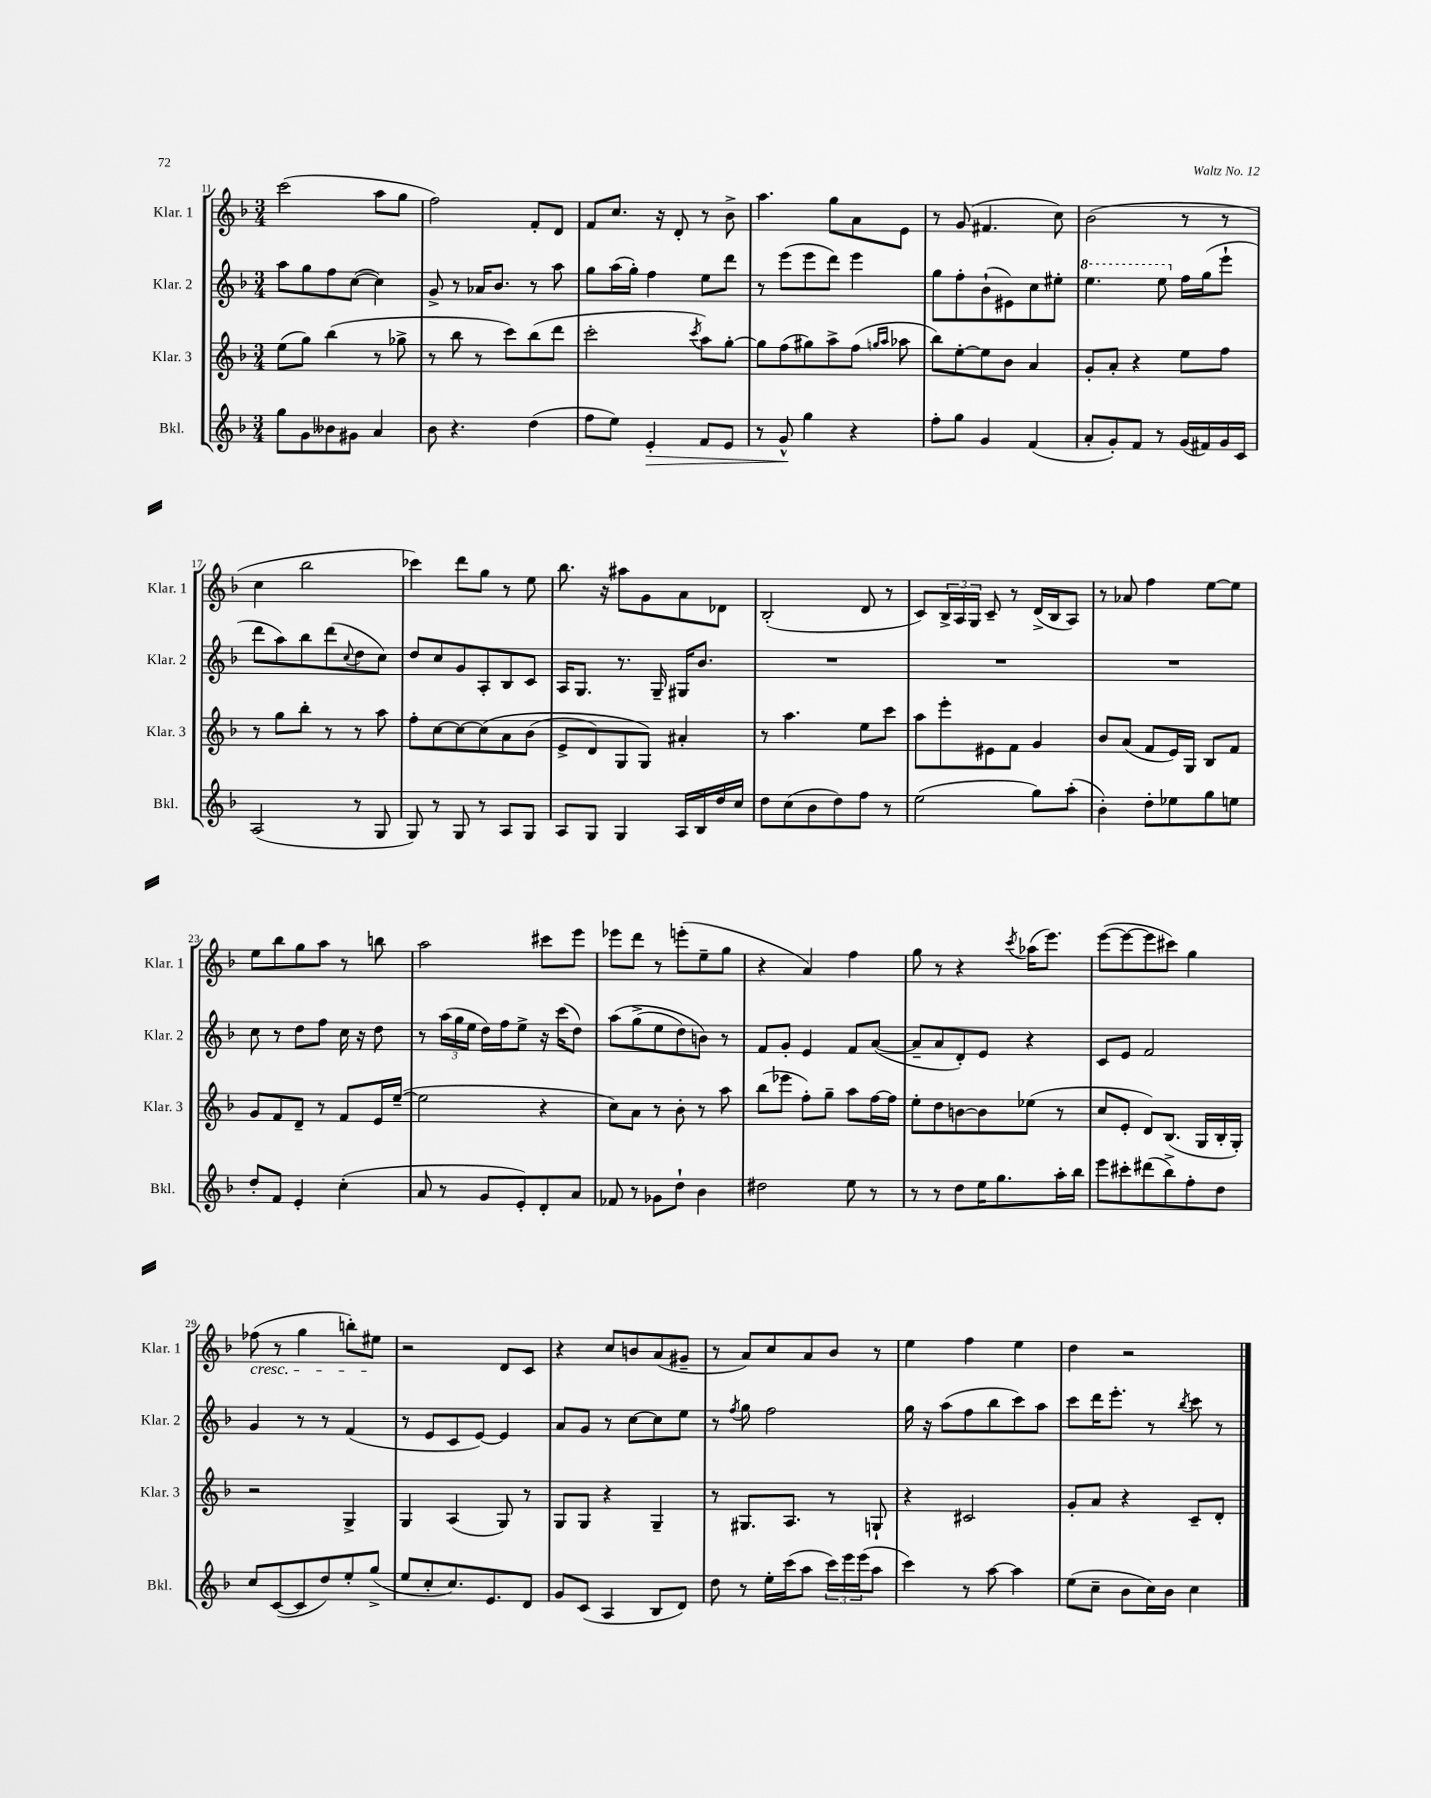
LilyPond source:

<<
\new StaffGroup <<
\new Staff = "s0" \with { instrumentName = "Klar. 1" shortInstrumentName = "Klar. 1" } {
    \clef treble \key f \major \numericTimeSignature \time 3/4
    c'''2( a''8 g''8 |
    f''2) f'8-. d'8 |
    f'8 c''8. r16 d'8-. r8 bes'8-> |
    a''4. g''8 a'8 e'8 |
    r8 g'8( fis'4. c''8) |
    bes'2( r8 r8 |
    c''4 bes''2 |
    ces'''4) d'''8 g''8 r8 e''8 |
    bes''8. r16 ais''8 g'8 a'8 des'8 |
    bes2-.( d'8 r8 |
    c'8) \tuplet 3/2 { bes16-> a16 g16 } c'8-- r8 d'16->( bes16 a8) |
    r8 aes'8 f''4 e''8~ e''8 |
    e''8 bes''8 g''8 a''8 r8 b''8 |
    a''2 cis'''8 e'''8 |
    ees'''8 d'''8 r8 e'''8-.( e''8-- g''8 |
    r4 a'4) f''4 |
    g''8 r8 r4 \acciaccatura { c'''8 } aes''16( e'''8.) |
    e'''8~( e'''8~ e'''8 cis'''8) g''4 |
    fes''8\cresc( r8 g''4 b''8-.) eis''8\! |
    r2 d'8 c'8 |
    r4 c''8 b'8 a'8( gis'8-- |
    r8 a'8) c''8 a'8 bes'8 r8 |
    e''4 f''4 e''4 |
    d''4 r2 \bar "|." |
}
\new Staff = "s1" \with { instrumentName = "Klar. 2" shortInstrumentName = "Klar. 2" } {
    \clef treble \key f \major \numericTimeSignature \time 3/4
    a''8 g''8 f''8 c''8~( c''4) |
    g'8-> r8 aes'16 bes'8. r8 a''8 |
    g''8 a''16( g''16-.) f''4 e''8 d'''8 |
    r8 e'''8( e'''8 d'''8) e'''4 |
    g''8 f''8-. bes'8-!( eis'8) c''8 eis''8-. |
    \ottava #1 e'''4. e'''8 \ottava #0 f''16 g''16( e'''8-! |
    d'''8 a''8) bes''8 d'''8( \appoggiatura { c''8 } d''8 c''8) |
    d''8 c''8 g'8 a8-. bes8 c'8 |
    a16 g8. r8. g16-- gis16 bes'8. |
    R2. |
    R2. |
    R2. |
    c''8 r8 d''8 f''8 c''16 r16 d''8 |
    r8 \tuplet 3/2 { a''16( g''16 e''16 } d''16) f''16 e''8-> r16 c'''16( d''8) |
    a''8\( g''8->( e''8 d''8) b'8\) r8 |
    f'8 g'8-. e'4 f'8 a'8~( |
    a'8-- a'8 d'8-.) e'8 r4 |
    c'8 e'8 f'2 |
    g'4 r8 r8 f'4( |
    r8 e'8 c'8 e'8~) e'4 |
    a'8 g'8 r8 c''8~ c''8 e''8 |
    r8 \acciaccatura { f''8 } g''8 f''2 |
    g''16 r16 a''8( f''8 bes''8 c'''8) a''8 |
    c'''8 d'''16 e'''8.-. r8 \acciaccatura { bes''8 } c'''8 r8 \bar "|." |
}
\new Staff = "s2" \with { instrumentName = "Klar. 3" shortInstrumentName = "Klar. 3" } {
    \clef treble \key f \major \numericTimeSignature \time 3/4
    e''8( g''8) bes''4( r8 ges''8-> |
    r8 bes''8 r8 c'''8) bes''8( d'''8 |
    c'''2-. \acciaccatura { c'''8 } a''8) g''8~-. |
    g''8 f''8( gis''8) a''8-> f''8( \grace { g''16 a''16 } aes''8 |
    bes''8) e''8~-. e''8 bes'8 a'4 |
    g'8-. a'8-. r4 e''8 f''8 |
    r8 g''8 bes''8-. r8 r8 a''8 |
    f''8-. c''8~ c''8~ c''8\( a'8 bes'8( |
    e'8-> d'8) g8 g8\) ais'4-. |
    r8 a''4. e''8 c'''8 |
    a''8 e'''8-. eis'8 f'8 g'4 |
    bes'8 a'8( f'8 e'16) g16 bes8 f'8 |
    g'8 f'8 d'8-- r8 f'8 e'16 e''16~--( |
    e''2 r4 |
    c''8) a'8 r8 bes'8-. r8 a''8 |
    bes''8( ees'''8 f''8-.) g''8-- a''8 f''16~ f''16 |
    e''8-. d''8 b'8~ b'8 ees''8( r8 |
    c''8 e'8-. d'8) bes8.( g16 bes16-. g16-.) |
    r2 g4-> |
    g4 a4( g8) r8 |
    g8 g8 r4 g4-- |
    r8 gis8. a8. r8 g8-! |
    r4 cis'2 |
    g'8-. a'8 r4 c'8-- d'8-. \bar "|." |
}
\new Staff = "s3" \with { instrumentName = "Bkl." shortInstrumentName = "Bkl." } {
    \clef treble \key f \major \numericTimeSignature \time 3/4
    g''8 g'8 beses'8 gis'8 a'4 |
    bes'8 r4. d''4( |
    f''8 e''8) e'4-.\> f'8 e'8 |
    r8 g'8-^\! g''4 r4 |
    f''8-. g''8 g'4 f'4( |
    a'8-. g'8-.) f'8 r8 g'16( fis'16) g'16 c'16 |
    a2( r8 g8 |
    g8) r8 g8 r8 a8 g8 |
    a8 g8 g4 a16 bes16 d''16 c''16 |
    d''8 c''8( bes'8 d''8) f''8 r8 |
    e''2( g''8) a''8-.( |
    bes'4-.) d''8-. ees''8 g''8 e''8 |
    d''8-. f'8 e'4-. c''4-.( |
    a'8 r8 g'8 e'8-.) d'8-. a'8 |
    fes'8 r8 ges'8 d''8-! bes'4 |
    dis''2 e''8 r8 |
    r8 r8 d''8 e''16 g''8. a''16-. bes''16 |
    e'''8 cis'''8-. dis'''8( bes''8->) f''8-. d''8 |
    c''8 c'8~( c'8 d''8) e''8-. g''8->( |
    e''8 c''8-. c''8.) e'8. d'8 |
    g'8 c'8( a4 bes8 d'8) |
    d''8 r8 e''16-. c'''16( a''8 \tuplet 3/2 { c'''16) e'''16 e'''16( } a''8 |
    c'''4) r8 a''8~ a''4 |
    e''8( c''8-- bes'8 c''16) bes'16 c''4 \bar "|." |
}
>>
>>
\layout { \context { \Score currentBarNumber = #11 } }
